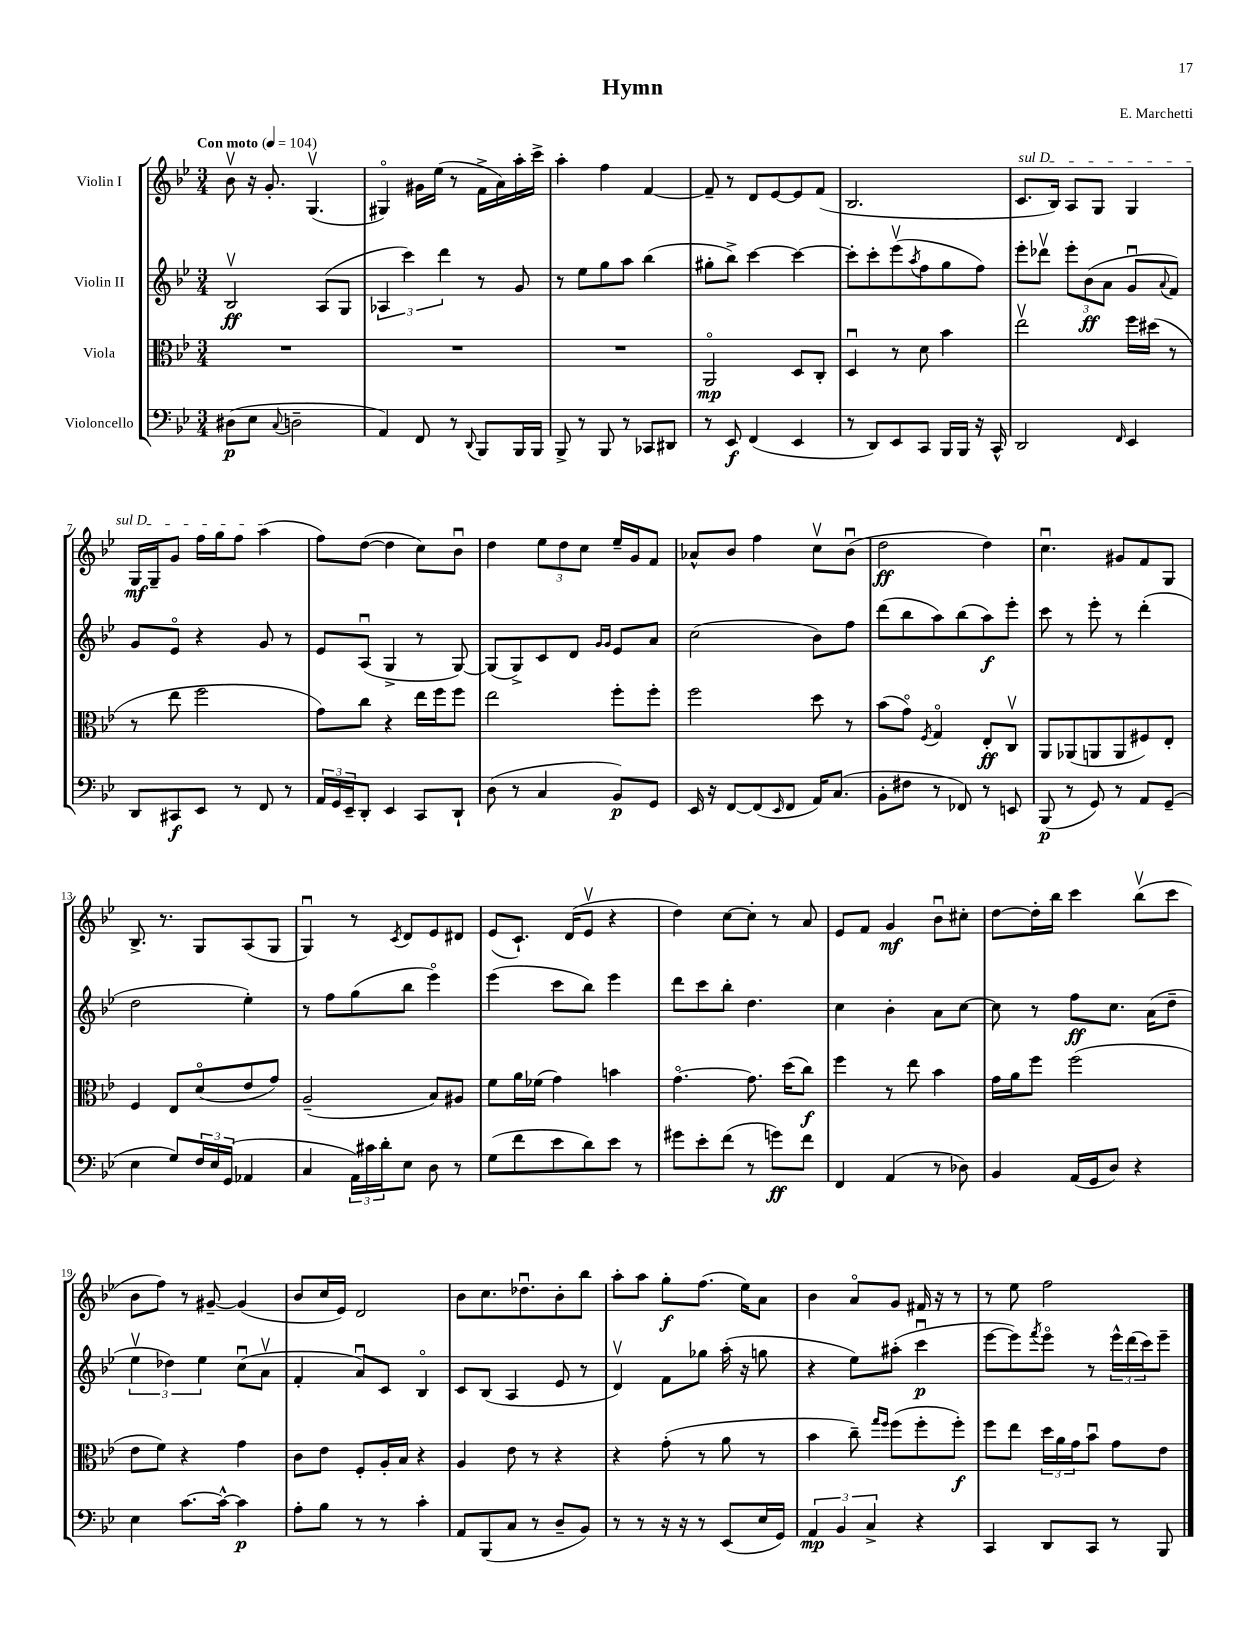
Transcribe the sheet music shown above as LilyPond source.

\header { title = "Hymn" composer = "E. Marchetti" }
<<
\new StaffGroup <<
\new Staff = "s0" \with { instrumentName = "Violin I" } {
    \clef treble \key bes \major \numericTimeSignature \time 3/4 \tempo "Con moto" 4 = 104
    bes'8\upbow r16 g'8.-. g4.\upbow( |
    gis4\flageolet) gis'16 ees''16( r8 f'16-> a'16) a''16-. c'''16-> |
    a''4-. f''4 f'4~ |
    f'8-- r8 d'8 ees'8~ ees'8 f'8( |
    bes2. |
    \once \override TextSpanner.bound-details.left.text = \markup { \italic "sul D" } c'8.\startTextSpan bes16) a8 g8 g4 |
    g16\mf g16-- g'8 f''16 g''16 f''8 a''4\stopTextSpan( |
    f''8) d''8~( d''4 c''8) bes'8\downbow |
    d''4 \tuplet 3/2 { ees''8 d''8 c''8 } ees''16-- g'16 f'8 |
    aes'8-^ bes'8 f''4 c''8\upbow bes'8\downbow( |
    d''2\ff d''4) |
    c''4.\downbow gis'8 f'8 g8 |
    bes8.-> r8. g8 a8( g8 |
    g4\downbow) r8 \acciaccatura { c'8 } d'8 ees'8 dis'8 |
    ees'8( c'8.-!) d'16( ees'8\upbow r4 |
    d''4) c''8~ c''8-. r8 a'8 |
    ees'8 f'8 g'4\mf bes'8\downbow cis''8-. |
    d''8~ d''16-. bes''16 c'''4 bes''8\upbow( c'''8 |
    bes'8 f''8) r8 gis'8~-- gis'4( |
    bes'8 c''16 ees'16) d'2 |
    bes'8 c''8. des''8.\downbow bes'8-. bes''8 |
    a''8-. a''8 g''8-.\f f''8.( ees''16) a'8 |
    bes'4 a'8\flageolet g'8 fis'16 r16 r8 |
    r8 ees''8 f''2 \bar "|." |
}
\new Staff = "s1" \with { instrumentName = "Violin II" } {
    \clef treble \key bes \major \numericTimeSignature \time 3/4
    bes2\upbow\ff a8( g8 |
    \tuplet 3/2 { aes4 c'''4) d'''4 } r8 g'8 |
    r8 ees''8 g''8 a''8 bes''4( |
    gis''8-. bes''8->) c'''4~ c'''4~ |
    c'''8-. c'''8-. ees'''8\upbow( \acciaccatura { a''8 } f''8 g''8 f''8) |
    ees'''8-. des'''8\upbow \tuplet 3/2 { ees'''8-. bes'8\ff( a'8 } g'8\downbow \appoggiatura { a'8 } f'8) |
    g'8 ees'8\flageolet r4 g'8 r8 |
    ees'8 a8\downbow( g4-> r8 g8~) |
    g8( g8->) c'8 d'8 \grace { g'16 g'16 } ees'8 a'8 |
    c''2( bes'8) f''8 |
    d'''8( bes''8 a''8) bes''8( a''8\f) ees'''8-. |
    c'''8 r8 ees'''8-. r8 d'''4-.( |
    d''2 ees''4-.) |
    r8 f''8 g''8( bes''8 ees'''4\flageolet) |
    ees'''4( c'''8 bes''8) ees'''4 |
    d'''8 c'''8 bes''8-. d''4. |
    c''4 bes'4-. a'8 c''8~ |
    c''8 r8 f''8\ff c''8. a'16( d''8-- |
    \tuplet 3/2 { ees''4\upbow des''4) ees''4 } c''8\downbow( a'8\upbow |
    f'4-. a'8\downbow) c'8 bes4\flageolet |
    c'8 bes8( a4 ees'8 r8 |
    d'4\upbow) f'8 ges''8 a''16-.( r16 g''8 |
    r4 ees''8) ais''8-.( c'''4\downbow\p |
    ees'''8~ ees'''8) \acciaccatura { f'''8 } ees'''8\flageolet r8 \tuplet 3/2 { ees'''16-^ d'''16( c'''16) } ees'''8-- \bar "|." |
}
\new Staff = "s2" \with { instrumentName = "Viola" } {
    \clef alto \key bes \major \numericTimeSignature \time 3/4
    R2. |
    R2. |
    R2. |
    a,2\flageolet\mp d8 c8-. |
    d4\downbow r8 d'8 bes'4 |
    ees''2\upbow f''16 dis''16( r8 |
    r8 ees''8 f''2 |
    g'8) c''8 r4 ees''16 f''16 f''8 |
    ees''2 f''8-. f''8-. |
    f''2 d''8 r8 |
    bes'8( g'8\flageolet) \acciaccatura { f8 } g4\flageolet ees8-.\ff c8\upbow |
    a,8 aes,8( a,8 a,8 fis8) ees8-. |
    f4 ees8 d'8\flageolet( ees'8 g'8) |
    a2--( bes8) ais8 |
    f'8 a'16 fes'16( g'4) b'4 |
    g'4.~\flageolet g'8. d''16( c''8\f) |
    f''4 r8 ees''8 bes'4 |
    g'16 a'16 f''8 f''2( |
    ees'8 f'8) r4 g'4 |
    c'8 ees'8 f8-. a16-. bes16 r4 |
    a4 ees'8 r8 r4 |
    r4 g'8-.( r8 a'8 r8 |
    bes'4 c''8--) \grace { g''16 f''16 } f''8( f''8-. f''8-.\f) |
    f''8 ees''8 \tuplet 3/2 { d''16 a'16 g'16 } bes'8\downbow g'8 ees'8 \bar "|." |
}
\new Staff = "s3" \with { instrumentName = "Violoncello" } {
    \clef bass \key bes \major \numericTimeSignature \time 3/4
    dis8\p( ees8 \appoggiatura { c8 } d2-- |
    a,4) f,8 r8 \appoggiatura { d,8 } bes,,8 bes,,16 bes,,16 |
    bes,,8-> r8 bes,,8 r8 ces,8 dis,8 |
    r8 ees,8\f f,4( ees,4 |
    r8 d,8) ees,8 c,8 bes,,16 bes,,16 r16 c,16-^ |
    d,2 \grace { f,16 } ees,4 |
    d,8 cis,8\f ees,8 r8 f,8 r8 |
    \tuplet 3/2 { a,16 g,16 ees,16-- } d,8-. ees,4 c,8 d,8-! |
    d8( r8 c4 bes,8\p) g,8 |
    ees,16 r16 f,8~ f,8( \grace { ees,16 } f,8 a,16) c8.( |
    bes,8-. fis8 r8 fes,8) r8 e,8 |
    bes,,8\p( r8 g,8) r8 a,8 g,8--( |
    ees4 g8) \tuplet 3/2 { f16 ees16 g,16( } aes,4 |
    c4 \tuplet 3/2 { a,16) cis'16 d'16-. } ees8 d8 r8 |
    g8( f'8 ees'8 d'8) ees'8 r8 |
    gis'8 ees'8-. f'8( r8 g'8\ff) f'8 |
    f,4 a,4( r8 des8) |
    bes,4 a,16( g,16 d8) r4 |
    ees4 c'8.~ c'16~-^ c'4\p |
    a8-. bes8 r8 r8 c'4-. |
    a,8 bes,,8( c8 r8 d8-- bes,8) |
    r8 r8 r16 r16 r8 ees,8( ees16 g,16) |
    \tuplet 3/2 { a,4\mp bes,4 c4-> } r4 |
    c,4 d,8 c,8 r8 bes,,8 \bar "|." |
}
>>
>>
